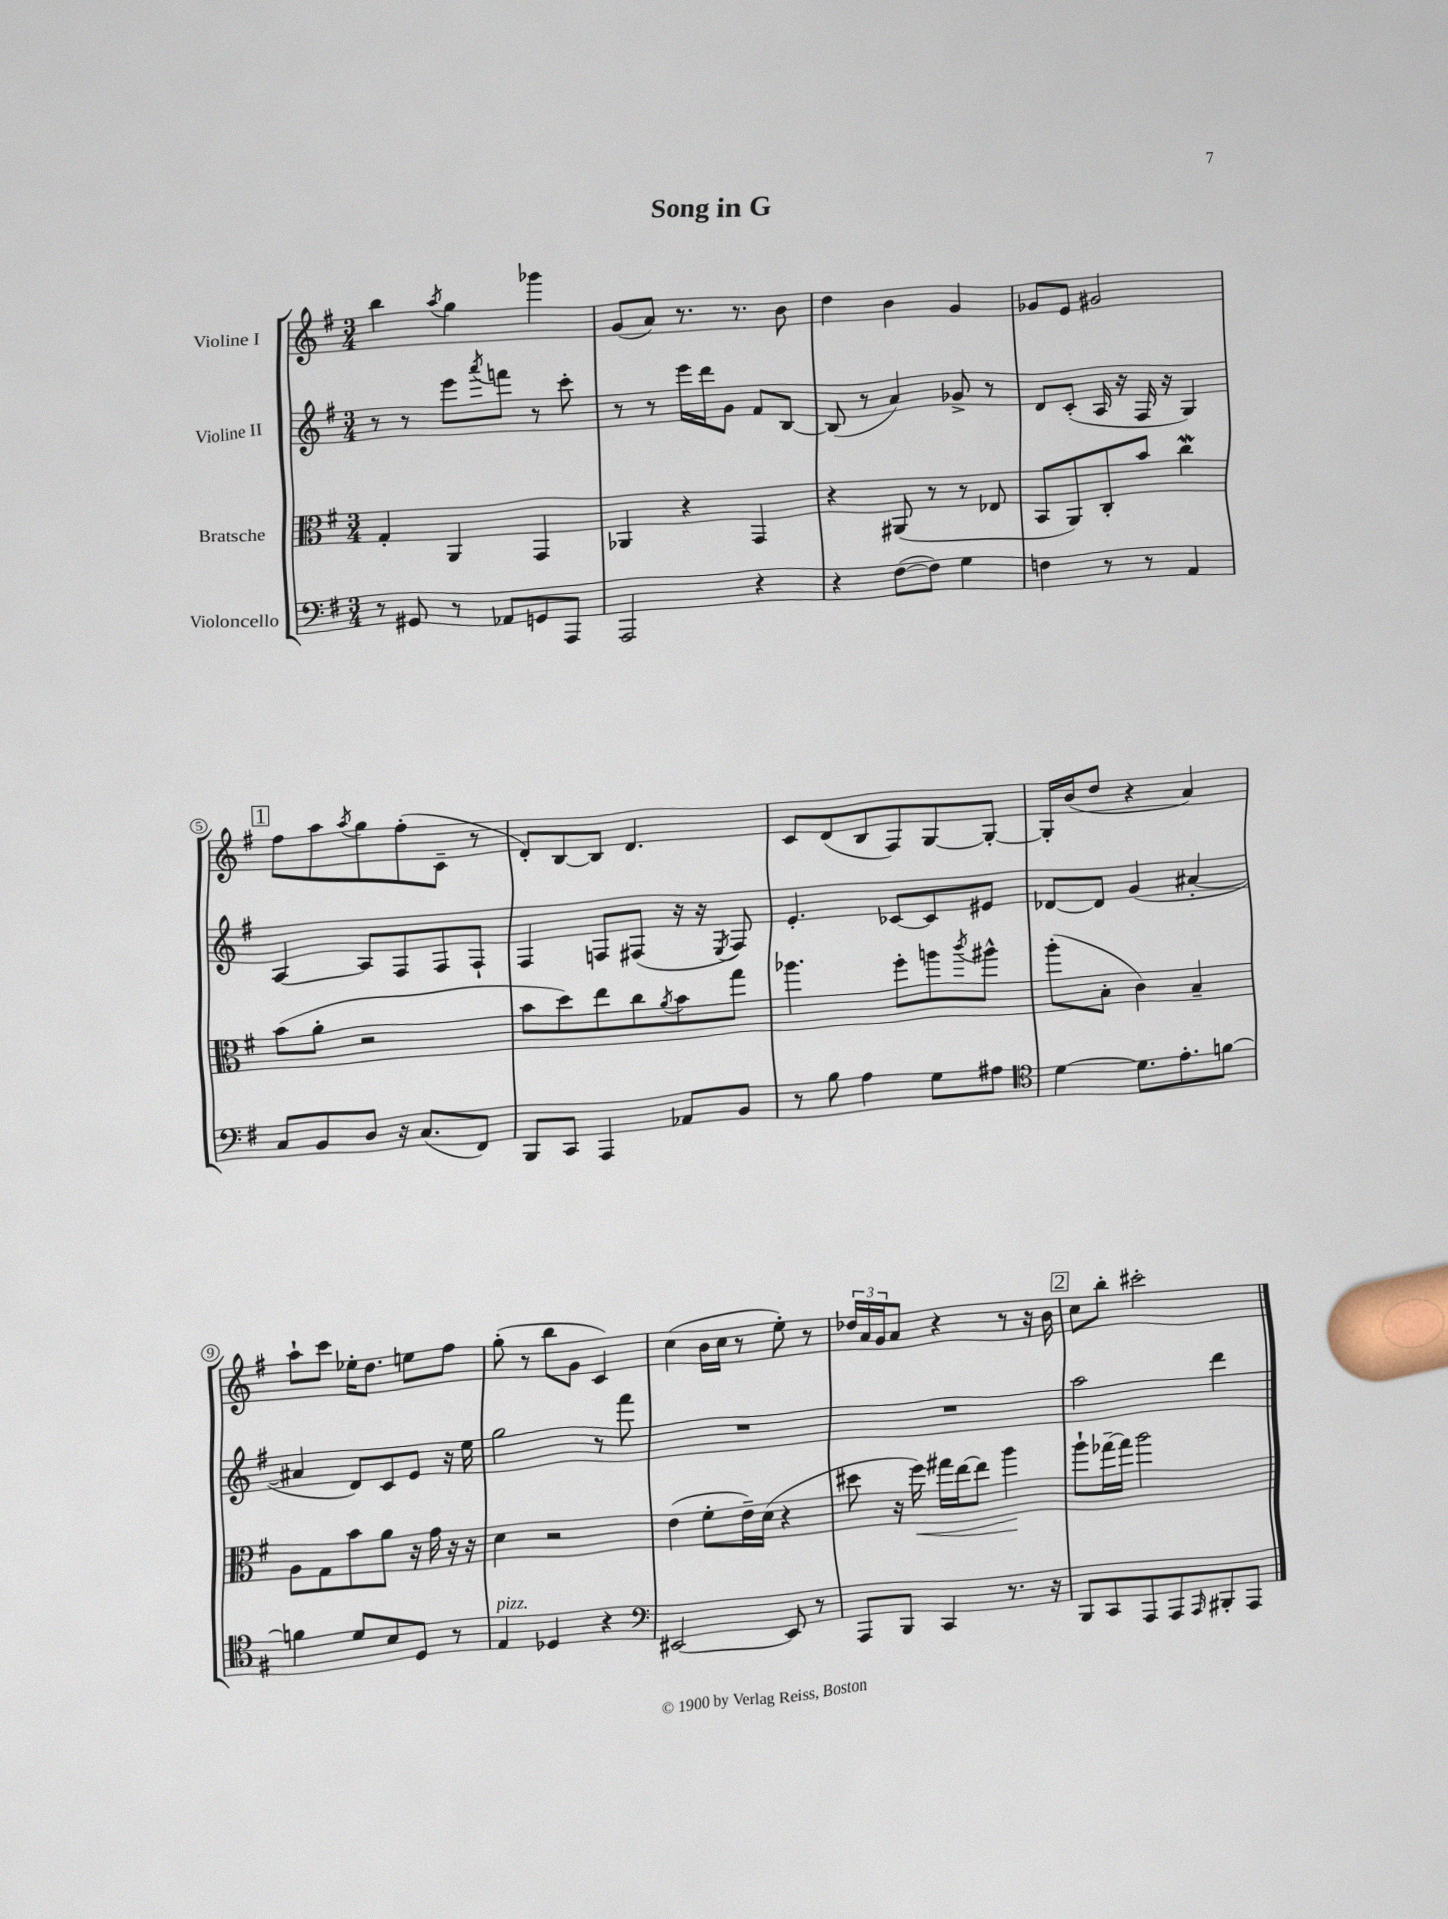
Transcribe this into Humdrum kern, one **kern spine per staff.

**kern	**kern	**kern	**kern
*staff4	*staff3	*staff2	*staff1
*clefF4	*clefC3	*clefG2	*clefG2
*k[f#]	*k[f#]	*k[f#]	*k[f#]
*M3/4	*M3/4	*M3/4	*M3/4
8r	4G'	8r	4bb
8GG#	.	8r	.
.	.	.	8qaa
8r	4AA	8eee	4gg
.	.	8qaaa	.
8AA-	.	8fff	.
8GG	4GG	8r	4ggg-
8AAA	.	8ccc'	.
=	=	=	=
2AAA	4AA-	8r	(8g
.	.	8r	8a)
.	4r	16eee	8.r
.	.	16ddd	.
.	.	8g	.
.	.	.	8.r
4r	4GG	8f#	.
.	.	[8B	8b
=	=	=	=
4r	4r	(8B]	4dd
.	.	8r	.
([8F#	(8AA#	4a)	4b
8F#])	8r	.	.
4G	8r	8g-^	4g
.	8E-	8r	.
=	=	=	=
4F	8BB	8d	8g-
.	8AA)	(8c'	8e
8r	8C'	16A	2g#
.	.	16r	.
8r	8b	16F#	.
.	.	16r	.
4AA	4cc	4G)	.
=	=	=	=
8C	(8b	[4A	8ff#
8BB	8a'	.	8aa
.	.	.	8qaa
8D	2r	8A]	8gg
16r	.	8F#	(8ff#'
(8.C	.	.	.
.	.	8F#	8c~
8FF#)	.	8F#`	8r
=	=	=	=
8BBB	8b	4F#	8d')
8CC	8dd)	.	[8B
4AAA	8ee	8F	8B]
.	8cc	(8F#	4.d
.	8qa	.	.
8AA-	8b	16r	.
.	.	16r	.
.	.	8qE	.
8BB	8gg	8F#)	.
=	=	=	=
8r	4.aa-	4.e'	8c
8B	.	.	(8d
4A	.	.	8B
.	8ff#'	[8c-	8F#)
8G	8aa	8c-]	[8G
.	8qccc	.	.
8A#	8aa#^^	8e#	8G'_
=	=	=	=
*clefC4	*	*	*
[4d	(8aa'	[8d-	16G']
.	.	.	(16b
.	8B'	8d-]	8dd
8.d]	4c)	(4g	4r
8.e'	.	.	.
.	4B~	[4a#'	4a)
[8f	.	.	.
=	=	=	=
4f]	8A	4a#]	8aa`
.	8G	.	8ccc
8d	8b	8d)	16ee-'
.	.	.	8.dd
8B	8a	8c	.
8D	16r	8e	8ee
.	16g	.	.
8r	16r	16r	8ff#
.	16r	16ee	.
=	=	=	=
4E	4d	2gg	(8gg'
.	.	.	8r
4D-	2r	.	8bb
.	.	.	8g
4r	.	8r	4c)
.	.	8fff#	.
=	=	=	=
*clefF4	*	*	*
[2EE#	(4e	2.r	(4cc
.	8f#'	.	16b
.	.	.	16cc
.	16e~)	.	8r
.	(16d	.	.
8EE#]	4r	.	8ee')
8r	.	.	8r
=	=	=	=
8AAA	8dd#	2.r	24dd-
.	.	.	24a
.	.	.	24g
8BBB	16r	.	8a
.	16ff#)	.	.
4CC	16gg#	.	4r
.	[16ee	.	.
.	8ee]	.	.
8.r	4aa	.	8r
.	.	.	16r
16r	.	.	16b
=	=	=	=
8BBB	8aa`	2aa	8cc
8CC	[16gg-~	.	8bb'
.	16gg-]	.	.
8AAA	2aa	.	2ccc#'
8AAA	.	.	.
16qqAAA	.	.	.
8BBB#'	.	4ddd	.
8AAA	.	.	.
==	==	==	==
*-	*-	*-	*-
